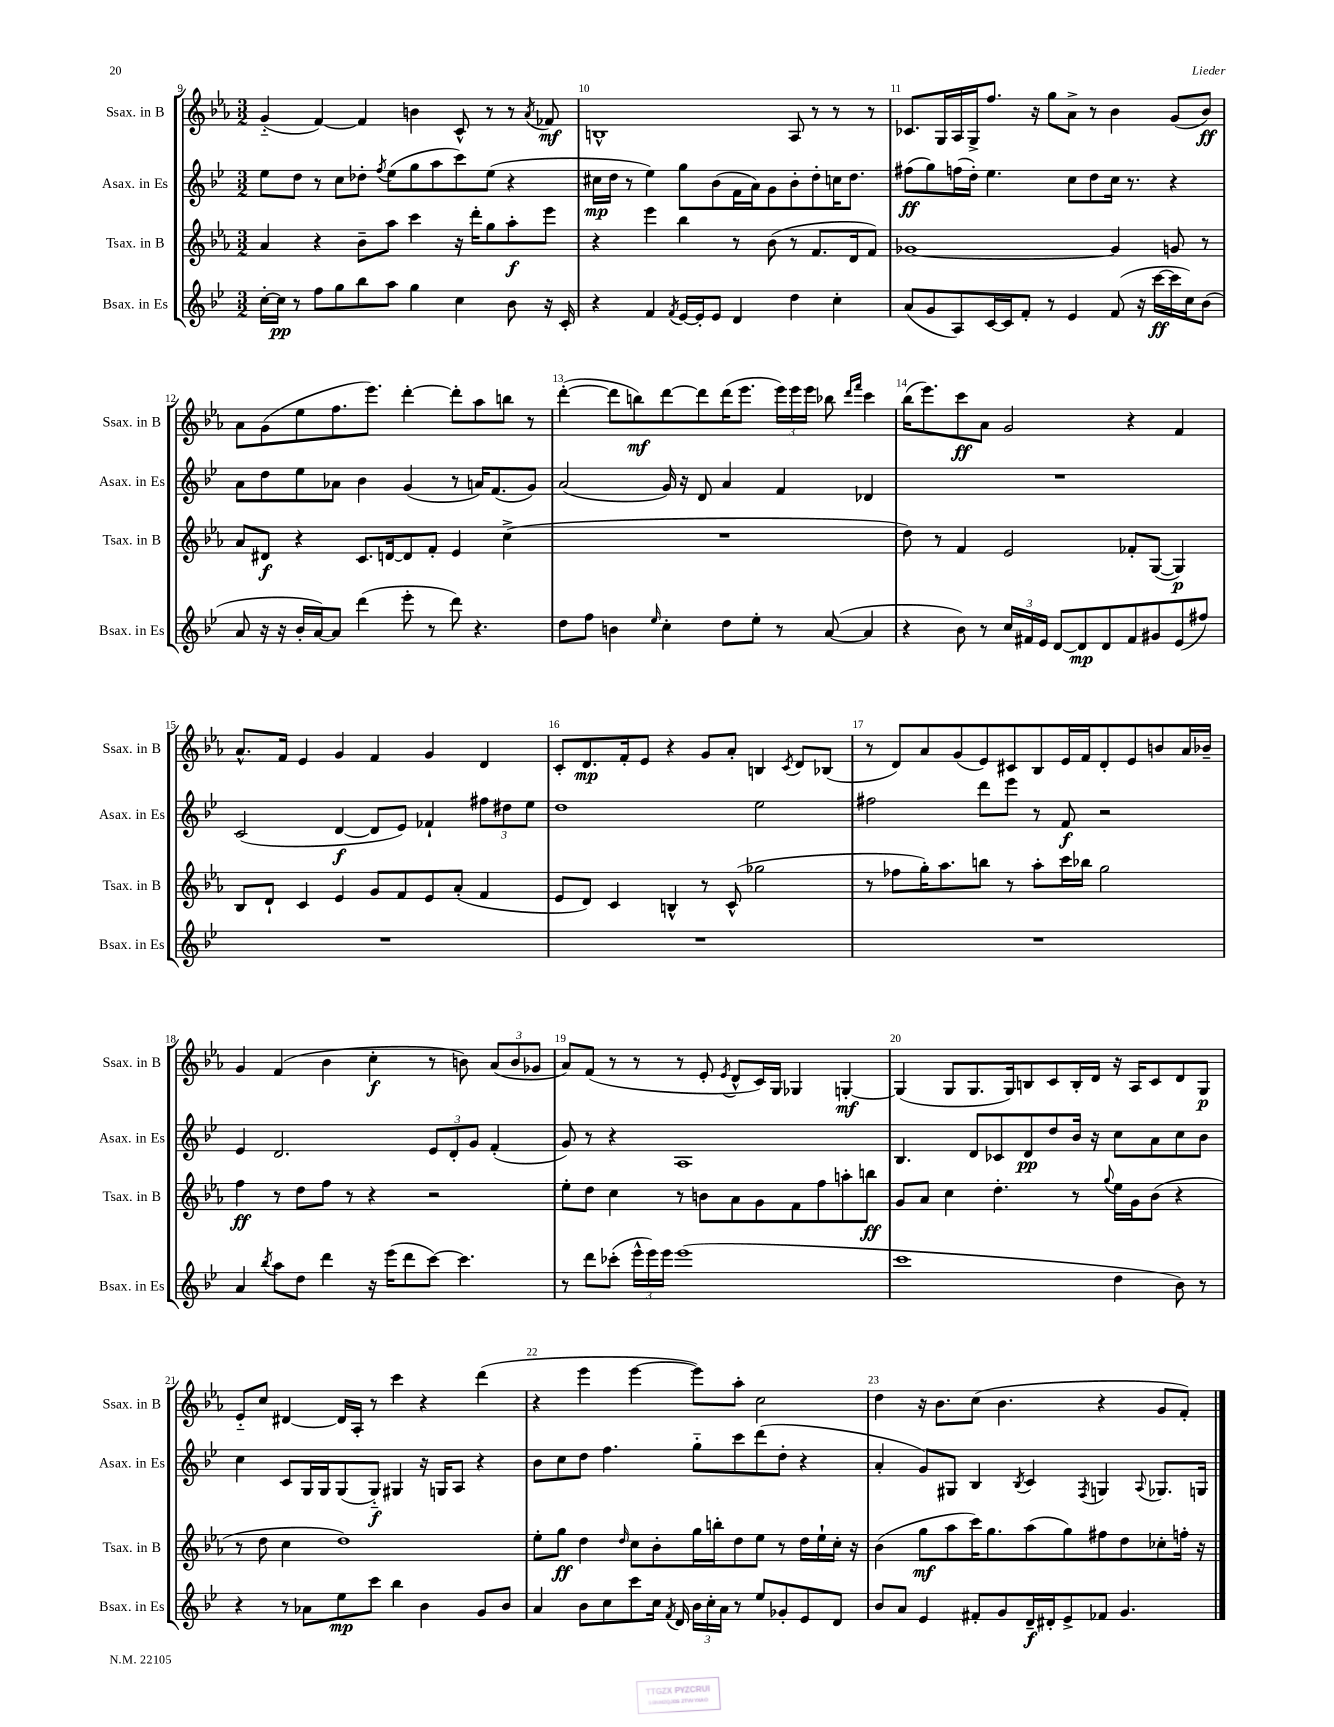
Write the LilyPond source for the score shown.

<<
\new StaffGroup <<
\new Staff = "s0" \with { instrumentName = "Ssax. in B" shortInstrumentName = "Ssax. in B" } {
    \clef treble \key ees \major \numericTimeSignature \time 3/2
    \autoBeamOff g'4-_( f'4~) f'4 b'4 c'8-^ r8 r8 \acciaccatura { aes'8 } fes'8\mf |
    b1-^ aes8 r8 r8 r8 |
    ces'8.[ g16 aes16 g16-> f''8.] r16 g''8[ aes'8]-> r8 bes'4 g'8[( bes'8]\ff) |
    aes'8[ g'8( ees''8 f''8. ees'''8.]) d'''4~-. d'''8[-. aes''8 b''8] r8 |
    d'''4~-.( d'''8[ b''8\mf) d'''8~ d'''8 d'''16( ees'''8.] \tuplet 3/2 { ees'''16[) ees'''16 ees'''16] } bes''8 \grace { d'''16[ f'''16] } c'''4 |
    bes''16[( ees'''8.) c'''8\ff aes'8] g'2 r4 f'4 |
    aes'8.[-^ f'16] ees'4 g'4 f'4 g'4 d'4 |
    c'8[-. d'8.\mp f'16-. ees'8] r4 g'8[ aes'8]-. b4 \acciaccatura { c'8 } d'8[ bes8]( |
    r8 d'8[) aes'8 g'8( ees'8) cis'8 bes8 ees'16 f'16 d'8-. ees'8 b'8 aes'16 bes'16]-- |
    g'4 f'4( bes'4 c''4-.\f r8 b'8) \tuplet 3/2 { aes'8[( b'8 ges'8] } |
    aes'8[) f'8]( r8 r8 r8 ees'8-. \acciaccatura { ees'8 } d'8[-^ c'16) g16] ges4 g4~-.\mf |
    g4( g8[ g8. g16) b8 c'8 b16-. d'16] r16 aes16[ c'8 d'8 g8]\p |
    ees'8[-_ c''8] dis'4~ dis'16[ aes16]-. r8 c'''4 r4 d'''4( |
    r4 ees'''4 ees'''4~ ees'''8[) aes''8]-. c''2 |
    d''4 r16 bes'8.[ c''8]( bes'4. r4 g'8[ f'8]-.) \bar "|." |
}
\new Staff = "s1" \with { instrumentName = "Asax. in Es" shortInstrumentName = "Asax. in Es" } {
    \clef treble \key bes \major \numericTimeSignature \time 3/2
    \autoBeamOff ees''8[ d''8] r8 c''8[ des''8]-. \acciaccatura { f''8 } ees''8[( g''8 a''8 c'''8) ees''8]( r4 |
    cis''16[\mp d''16] r8 ees''4) g''8[ bes'8( f'16 a'16) g'8 bes'8-. d''8-. c''16 d''8.] |
    fis''8[\ff( g''8) f''16( d''16]-.) ees''4. c''8[ d''8 c''16] r8. r4 |
    a'8[ d''8 ees''8 aes'8] bes'4 g'4( r8 a'16[) f'8.( g'8]) |
    a'2( g'16) r16 d'8 a'4 f'4 des'4 |
    R1. |
    c'2( d'4~\f d'8[ ees'8]) fes'4-! \tuplet 3/2 { fis''8[ dis''8 ees''8] } |
    d''1 ees''2 |
    fis''2 d'''8[ ees'''8] r8 f'8\f r2 |
    ees'4 d'2. \tuplet 3/2 { ees'8[ d'8-. g'8] } f'4-.( |
    g'8) r8 r4 a1 |
    bes4. d'8[ ces'8 d'8\pp d''8 bes'16] r16 c''8[ a'8 c''8 bes'8] |
    c''4 c'8[ g16 g16 g8( g8]-_\f) gis4 r16 g16[ a8] r4 |
    bes'8[ c''8 d''8] f''4. g''8[-_ c'''8 d'''8( d''8]-. r4 |
    a'4-. g'8[) gis8] bes4 \acciaccatura { bes8 } c'4 \acciaccatura { f8 } g4 \appoggiatura { a8 } ges8.[ g16] \bar "|." |
}
\new Staff = "s2" \with { instrumentName = "Tsax. in B" shortInstrumentName = "Tsax. in B" } {
    \clef treble \key ees \major \numericTimeSignature \time 3/2
    \autoBeamOff aes'4 r4 bes'8[-- aes''8] c'''4 r16 d'''16[-. g''8 aes''8-.\f ees'''8] |
    r4 ees'''4 bes''4 r8 bes'8( r8 f'8.[ d'16 f'8]) |
    ges'1~ ges'4 g'8 r8 |
    aes'8[ dis'8]\f r4 c'8.[ d'16~ d'8 f'8]-. ees'4 c''4->( |
    R1. |
    d''8) r8 f'4 ees'2 fes'8[-. g8]~( g4\p) |
    bes8[ d'8]-! c'4 ees'4 g'8[ f'8 ees'8 aes'8]-.( f'4 |
    ees'8[ d'8]) c'4 b4-^ r8 c'8-^( ges''2 |
    r8 fes''8[ g''16-.) aes''8. b''8] r8 aes''8[-. c'''16 bes''16] g''2 |
    f''4\ff r8 d''8[ f''8] r8 r4 r2 |
    ees''8[-. d''8] c''4 r8 b'8[ aes'8 g'8 f'8 f''8 a''8-. b''8]\ff |
    g'8[ aes'8] c''4 d''4.-. r8 \appoggiatura { g''8 } ees''16[ g'16 bes'8]( r4 |
    r8 d''8 c''4 d''1) |
    ees''8[-. g''8]\ff d''4 \grace { d''16 } c''8[ bes'8-. g''16 b''16-. d''8 ees''8] r8 d''16[ ees''16-! c''16]-. r16 |
    bes'4( g''8[\mf aes''8 c'''16) g''8. aes''8( g''8) fis''8 d''8 ces''8-. f''16]-. r16 \bar "|." |
}
\new Staff = "s3" \with { instrumentName = "Bsax. in Es" shortInstrumentName = "Bsax. in Es" } {
    \clef treble \key bes \major \numericTimeSignature \time 3/2
    \autoBeamOff c''16[~-. c''16]\pp r8 f''8[ g''8 bes''8 a''8] g''4 c''4 bes'8 r16 c'16-. |
    r4 f'4 \acciaccatura { f'8 } ees'16[~ ees'16-. ees'8] d'4 d''4 c''4-. |
    a'8[( g'8 a8) c'16~ c'16 f'8]-. r8 ees'4 f'8( r16 c'''16[~\ff c'''16 c''16) bes'8]( |
    a'8 r16 r16 bes'16[-. a'16~) a'8] d'''4( ees'''8-. r8 d'''8) r4. |
    d''8[ f''8] b'4 \grace { ees''16 } c''4-. d''8[ ees''8]-. r8 a'8~( a'4 |
    r4 bes'8) r8 \tuplet 3/2 { c''16[ fis'16 ees'16] } d'8[~ d'8\mp d'8 fis'8 gis'8 ees'8( fis''8]) |
    R1. |
    R1. |
    R1. |
    a'4 \acciaccatura { bes''8 } a''8[ d''8] d'''4 r16 ees'''16[( d'''8 c'''8]~) c'''4. |
    r8 d'''8[ ces'''8]-.( \tuplet 3/2 { ees'''16[-^ ees'''16) ees'''16] } ees'''1( |
    c'''1 d''4 bes'8) r8 |
    r4 r8 aes'8[ ees''8\mp c'''8] bes''4 bes'4 g'8[ bes'8] |
    a'4 bes'8[ c''8 c'''8 c''16] \acciaccatura { f'8 } d'16 \tuplet 3/2 { bes'16[ c''16-. a'16] } r8 ees''8[ ges'8-. ees'8 d'8] |
    bes'8[ a'8] ees'4 fis'8[-. g'8 d'16--\f dis'16-. ees'8-> fes'8] g'4. \bar "|." |
}
>>
>>
\layout { \context { \Score currentBarNumber = #9 \override BarNumber.break-visibility = ##(#f #t #t) barNumberVisibility = #all-bar-numbers-visible } }
